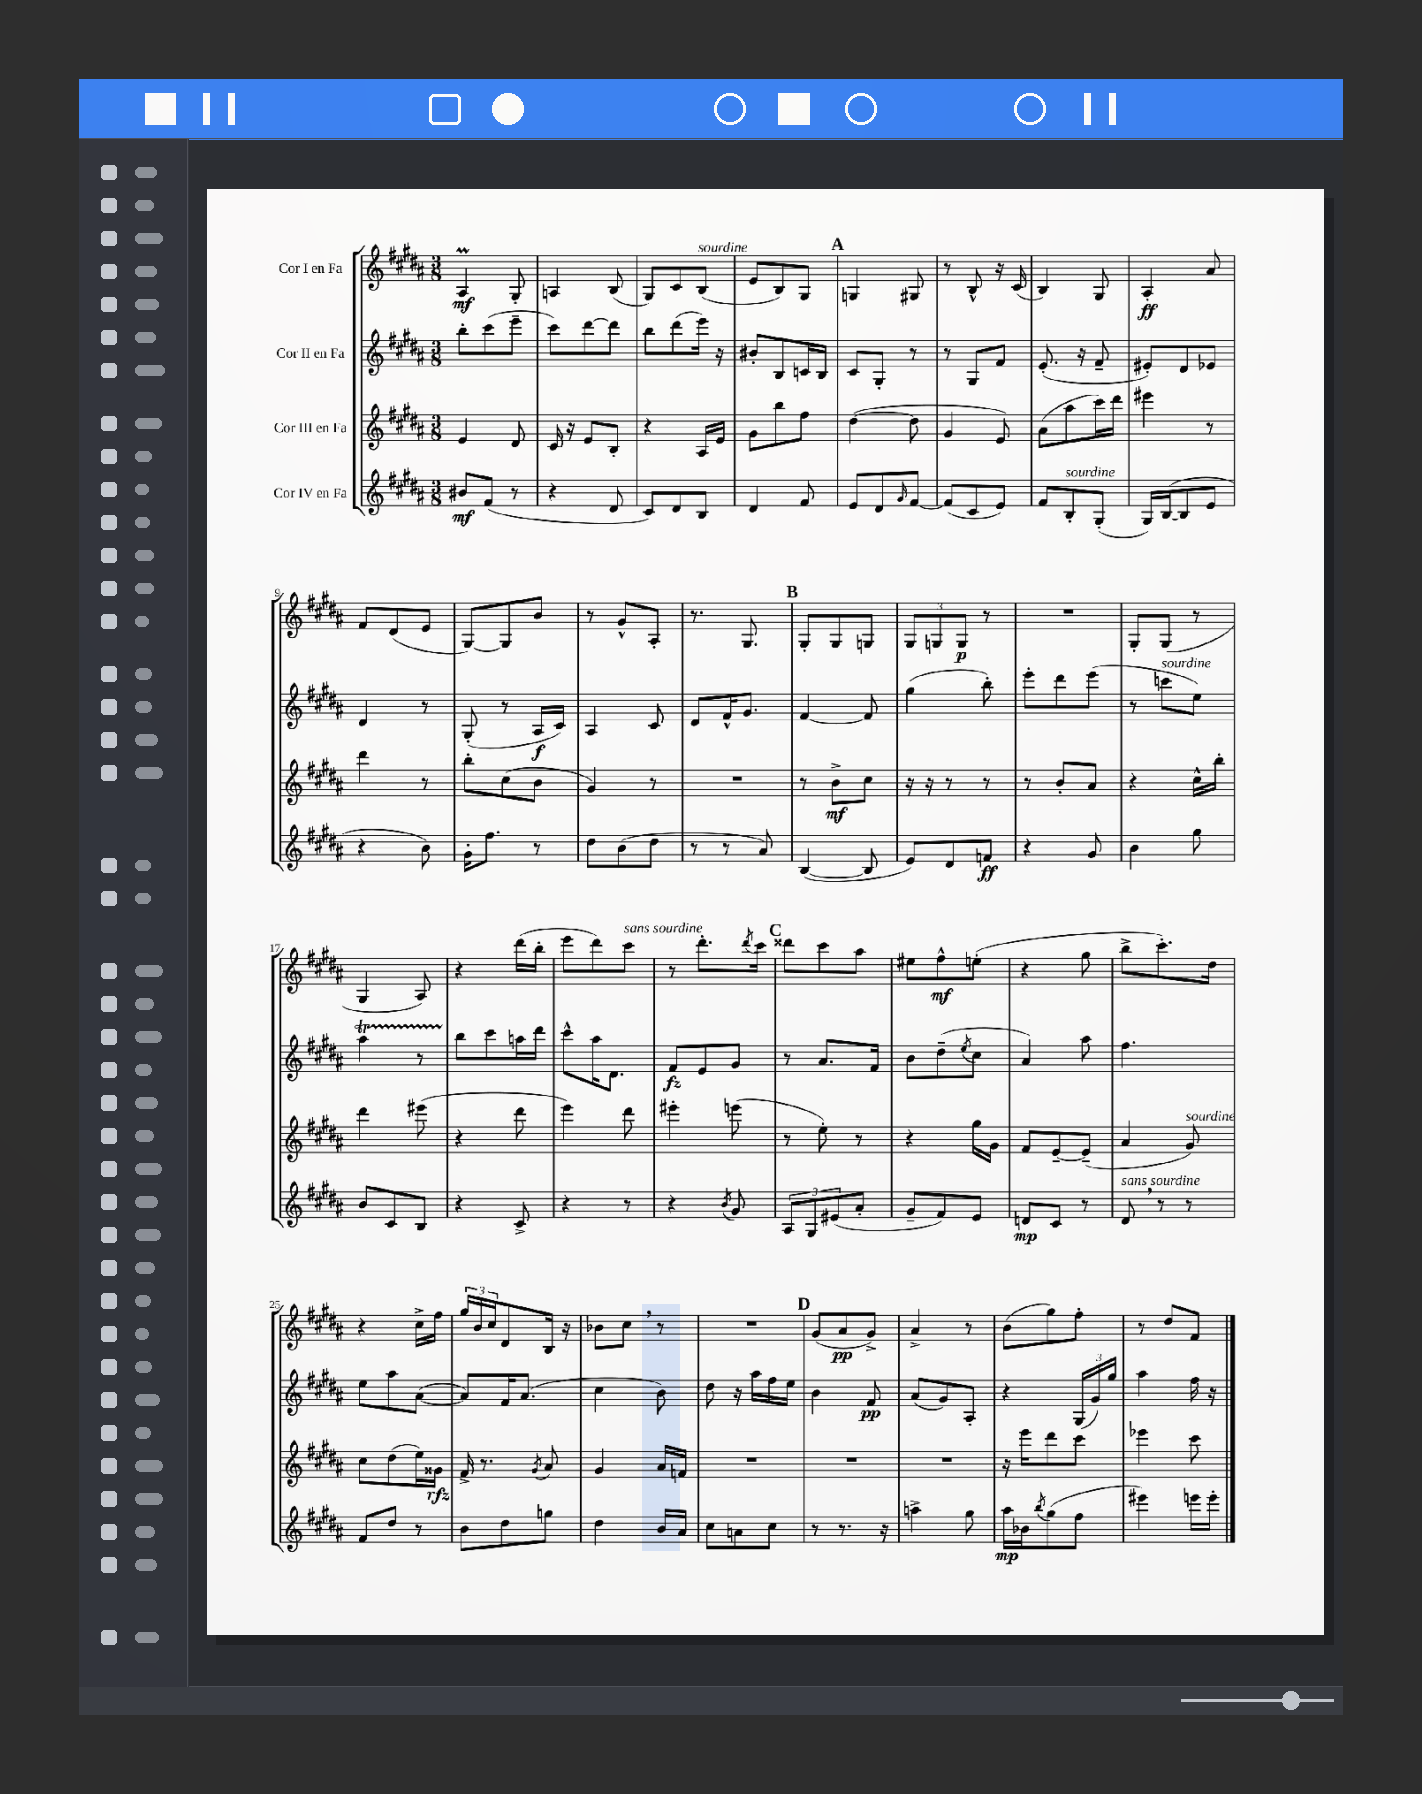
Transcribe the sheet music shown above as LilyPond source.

<<
\new StaffGroup <<
\new Staff = "s0" \with { instrumentName = "Cor I en Fa" } {
    \clef treble \key b \major \numericTimeSignature \time 3/8
    ais4\prall\mf gis8-. |
    a4 b8( |
    gis8) cis'8 b8^\markup { \italic "sourdine" }( |
    e'8 b8) gis8 |
    \mark \markup { \bold "A" } g4 gis8 |
    r8 b8-^ r16 cis'16( |
    b4) gis8 |
    ais4-.\ff ais'8 |
    fis'8 dis'8( e'8 |
    gis8~) gis8 b'8 |
    r8 gis'8-^ ais8-. |
    r8. gis8. |
    \mark \markup { \bold "B" } gis8-. gis8 g8 |
    \tuplet 3/2 { gis8 g8 g8\p } r8 |
    R4. |
    gis8-. gis8( r8 |
    gis4 ais8) |
    r4 dis'''16( b''16-. |
    e'''8 dis'''8) cis'''8^\markup { \italic "sans sourdine" } |
    r8 dis'''8.-. \acciaccatura { dis'''8 } cis'''16 |
    \mark \markup { \bold "C" } disis'''8 cis'''8 ais''8 |
    eis''8 fis''8-^\mf e''8-.( |
    r4 gis''8 |
    b''8-> cis'''8.-.) dis''16 |
    r4 cis''16-> fis''16 |
    \tuplet 3/2 { gis''16 b'16 cis''16 } dis'8 b16 r16 |
    bes'8 cis''8 \breathe r8 |
    R4. |
    \mark \markup { \bold "D" } gis'8( ais'8\pp gis'8->) |
    ais'4-> r8 |
    b'8( gis''8) fis''8-. |
    r8 dis''8 fis'8 \bar "|." |
}
\new Staff = "s1" \with { instrumentName = "Cor II en Fa" } {
    \clef treble \key b \major \numericTimeSignature \time 3/8
    b''8-. cis'''8( e'''8-- |
    cis'''8) dis'''8~ dis'''8 |
    b''8 dis'''8( e'''16) r16 |
    bis'8-. b8 c'16 b16 |
    \mark \markup { \bold "A" } cis'8 gis8-. r8 |
    r8 gis8 fis'8 |
    e'8.-.( r16 fis'8-- |
    eis'8-.) dis'8 ees'8 |
    dis'4 r8 |
    gis8-.( r8 ais16\f cis'16) |
    ais4 cis'8 |
    dis'8 fis'16-^ gis'8. |
    \mark \markup { \bold "B" } fis'4~ fis'8 |
    gis''4( b''8-.) |
    e'''8-. dis'''8 e'''8( |
    r8 c'''8^\markup { \italic "sourdine" } e''8) |
    ais''4\startTrillSpan r8 |
    b''8\stopTrillSpan cis'''8 a''16 dis'''16 |
    cis'''8-^ ais''16 dis'8. |
    fis'8\fz e'8 gis'8 |
    \mark \markup { \bold "C" } r8 ais'8. fis'16 |
    b'8 dis''8--( \acciaccatura { e''8 } cis''8 |
    ais'4) ais''8 |
    fis''4. |
    e''8 ais''8 ais'8~( |
    ais'8) fis'16 ais'8.( |
    cis''4 b'8) |
    dis''8 r16 ais''16 fis''16 e''16 |
    \mark \markup { \bold "D" } b'4 fis'8\pp |
    ais'8( gis'8) ais8-. |
    r4 \tuplet 3/2 { gis16( gis'16) gis''16 } |
    ais''4 fis''16 r16 \bar "|." |
}
\new Staff = "s2" \with { instrumentName = "Cor III en Fa" } {
    \clef treble \key b \major \numericTimeSignature \time 3/8
    e'4 dis'8 |
    cis'16 r16 e'8 b8-. |
    r4 ais16 e'16 |
    gis'8 b''8 fis''8 |
    \mark \markup { \bold "A" } dis''4~( dis''8 |
    gis'4 e'8) |
    ais'8( ais''8 cis'''16) dis'''16 |
    eis'''4 r8 |
    dis'''4 r8 |
    b''8-. cis''8( b'8 |
    gis'4) r8 |
    R4. |
    \mark \markup { \bold "B" } r8 b'8->\mf cis''8 |
    r16 r16 r8 r8 |
    r8 b'8-. ais'8 |
    r4 cis''16-^ b''16-. |
    dis'''4 eis'''8( |
    r4 dis'''8 |
    e'''4) dis'''8 |
    eis'''4-. e'''8( |
    \mark \markup { \bold "C" } r8 e''8-.) r8 |
    r4 gis''16 gis'16 |
    fis'8 e'8~-- e'8--( |
    ais'4 gis'8^\markup { \italic "sourdine" }) |
    cis''8 dis''8( e''16) gisis'16\rfz |
    fis'16-> r8. \acciaccatura { gis'8 } ais'8 |
    gis'4 ais'16 f'16 |
    R4. |
    \mark \markup { \bold "D" } R4. |
    R4. |
    r16 e'''16 dis'''8 cis'''8 |
    ees'''4 cis'''8 \bar "|." |
}
\new Staff = "s3" \with { instrumentName = "Cor IV en Fa" } {
    \clef treble \key b \major \numericTimeSignature \time 3/8
    bis'8\mf fis'8( r8 |
    r4 dis'8 |
    cis'8) dis'8 b8 |
    dis'4 fis'8 |
    \mark \markup { \bold "A" } e'8 dis'8 \grace { gis'16 } fis'8~ |
    fis'8( cis'8 e'8) |
    fis'8 b8-.^\markup { \italic "sourdine" } gis8-.( |
    gis16) b16~( b8 e'8 |
    r4 b'8) |
    gis'16-. fis''8. r8 |
    dis''8 b'8( dis''8 |
    r8 r8 ais'8) |
    \mark \markup { \bold "B" } b4~( b8 |
    e'8) dis'8 f'8\ff |
    r4 gis'8 |
    b'4 gis''8 |
    b'8 cis'8 b8 |
    r4 cis'8-> |
    r4 r8 |
    r4 \acciaccatura { b'8 } gis'8 |
    \mark \markup { \bold "C" } \tuplet 3/2 { ais8 gis8 eis'8( } ais'8-. |
    gis'8-- fis'8) e'8 |
    d'8\mp cis'8 r8 |
    dis'8^\markup { \italic "sans sourdine" } \breathe r8 r8 |
    fis'8 dis''8 r8 |
    b'8 dis''8 g''8 |
    dis''4 b'16 ais'16 |
    cis''8 a'8 cis''8 |
    \mark \markup { \bold "D" } r8 r8. r16 |
    a''4-> gis''8 |
    ais''16\mp bes'16 \acciaccatura { b''8 } gis''8( fis''8 |
    eis'''4) e'''16 e'''16-. \bar "|." |
}
>>
>>
